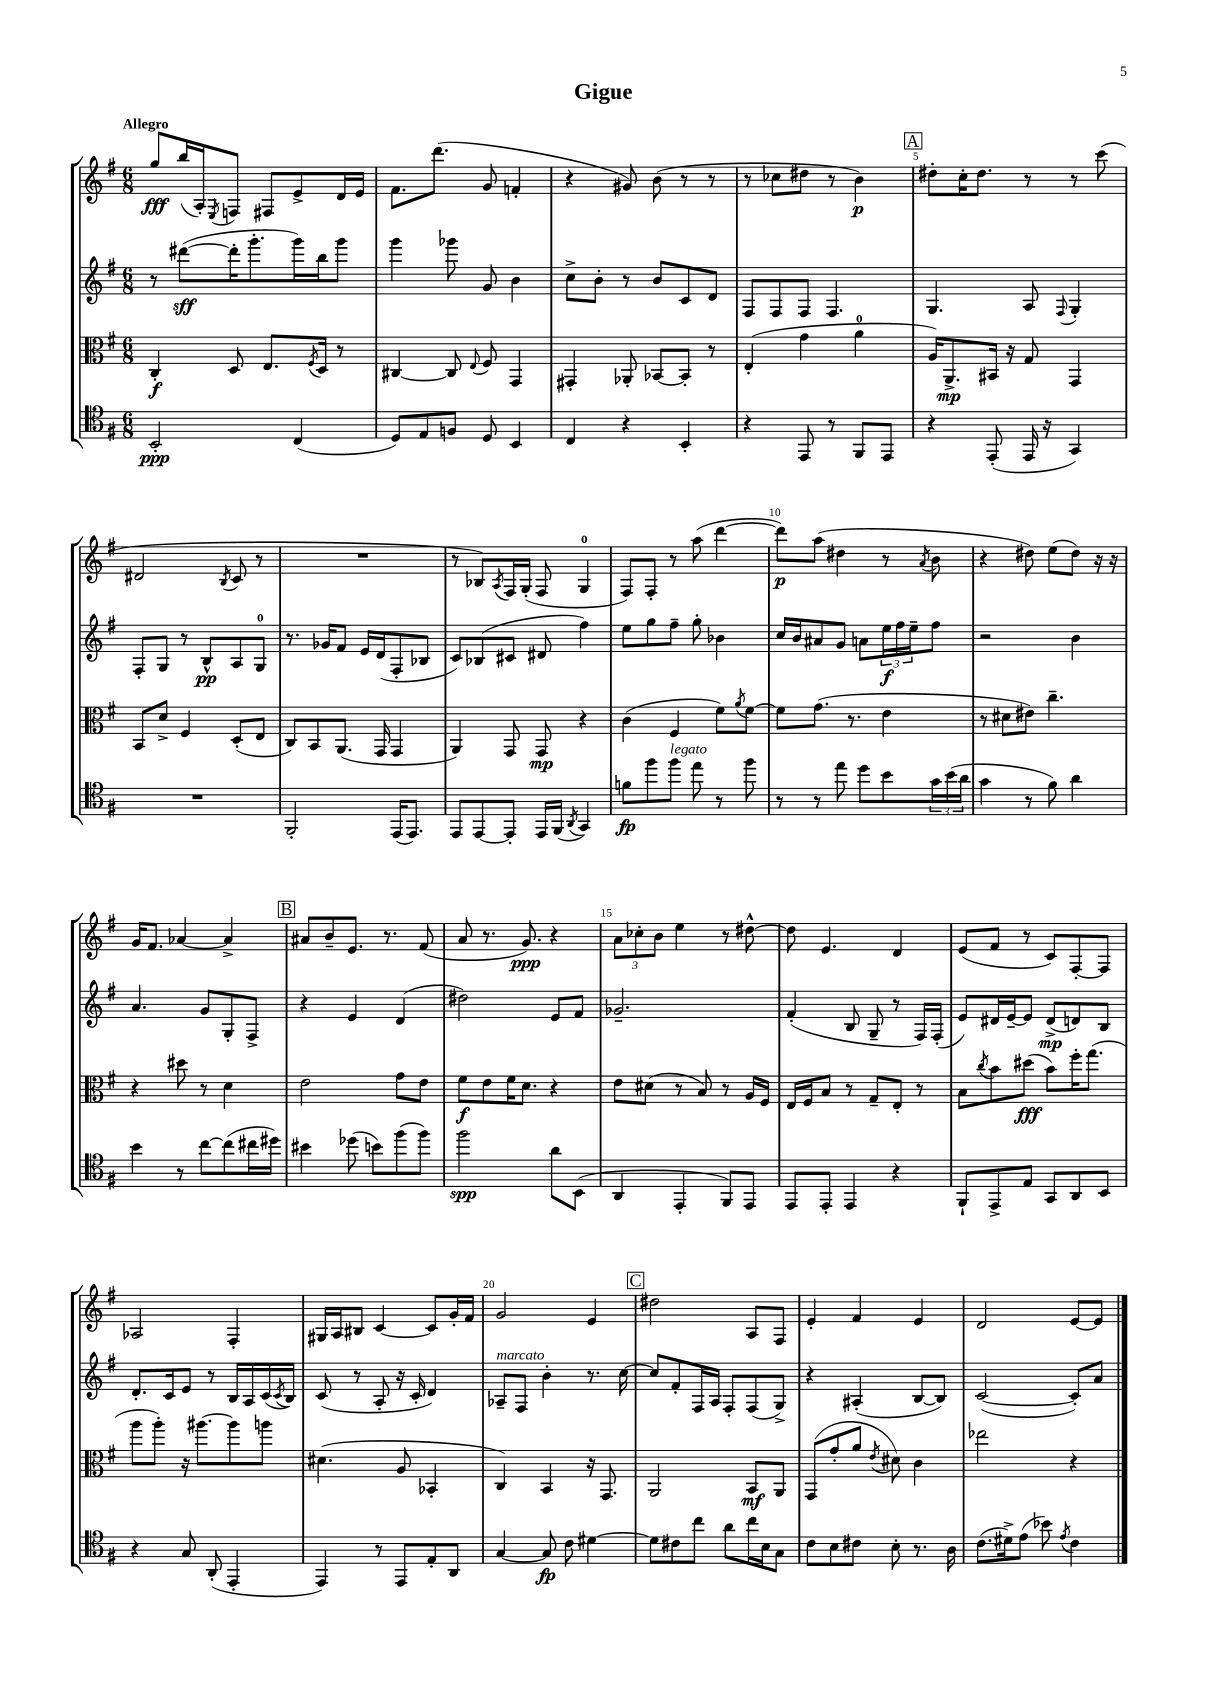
\header { title = "Gigue" }
<<
\new StaffGroup <<
\new Staff = "s0" {
    \clef treble \key g \major \numericTimeSignature \time 6/8 \tempo "Allegro"
    g''8\fff b''16( a16-.) \acciaccatura { e8 } f8 fis8 e'8-> d'16 e'16 |
    fis'8. d'''8.( g'8 f'4-. |
    r4 gis'8) b'8( r8 r8 |
    r8 ces''8 dis''8 r8 b'4\p) |
    \mark \markup { \box "A" } dis''8-. c''16-. dis''8. r8 r8 c'''8( |
    dis'2 \acciaccatura { b8 } c'8 r8 |
    R2. |
    r8 bes8) \acciaccatura { a8 } fis16 g16-.( fis8 g4-0 |
    fis8) fis8-. r8 a''8( d'''4~ |
    d'''8\p) a''8( dis''4 r8 \acciaccatura { a'8 } b'8 |
    r4 dis''8) e''8( dis''8) r16 r16 |
    g'16 fis'8. aes'4~ aes'4-> |
    \mark \markup { \box "B" } ais'8 b'8-- e'8. r8. fis'8( |
    a'8 r8. g'8.\ppp) r4 |
    \tuplet 3/2 { a'8 ces''8-. b'8 } e''4 r8 dis''8~-^ |
    dis''8 e'4. d'4 |
    e'8( fis'8 r8 c'8) fis8~-. fis8 |
    aes2 fis4-. |
    gis16 a16 bis8 c'4~ c'8 g'16-. fis'16 |
    g'2 e'4 |
    \mark \markup { \box "C" } dis''2 a8 fis8 |
    e'4-. fis'4 e'4 |
    d'2 e'8~ e'8 \bar "|." |
}
\new Staff = "s1" {
    \clef treble \key g \major \numericTimeSignature \time 6/8
    r8 dis'''8~\sff( dis'''16-. g'''8.-. g'''16) b''16 g'''8 |
    g'''4 ges'''8 g'8 b'4 |
    c''8-> b'8-. r8 b'8 c'8 d'8 |
    fis8 fis8 fis8 fis4. |
    \mark \markup { \box "A" } g4. a8 \appoggiatura { fis8 } g4-. |
    fis8-. g8 r8 b8-^\pp a8 g8-0 |
    r8. ges'16 fis'8 e'16 d'16( fis8-. bes8 |
    c'8) bes8( cis'8 dis'8 fis''4) |
    e''8 g''8 fis''8-- g''8-. bes'4 |
    c''16 b'16 ais'8 g'8 a'8 \tuplet 3/2 { e''16\f fis''16 e''16-- } fis''8 |
    r2 b'4 |
    a'4. g'8 g8-. fis8-> |
    \mark \markup { \box "B" } r4 e'4 d'4( |
    dis''2) e'8 fis'8 |
    ges'2.-- |
    fis'4-.( b8 g8-- r8 fis16) fis16-.( |
    e'8) dis'16 e'16~-- e'8 dis'8->\mp( d'8) b8 |
    d'8.-. c'16 e'8 r8 b16 a16 c'16( \acciaccatura { c'8 } b16) |
    c'8( r8 a8-. r16 c'16-. d'4) |
    aes8--^\markup { \italic "marcato" } fis8 b'4-. r8. c''16~ |
    \mark \markup { \box "C" } c''8 fis'8-. fis16 a16 fis8-. fis8( g8->) |
    r4 ais4-.( b8~ b8) |
    c'2~( c'8-.) a'8 \bar "|." |
}
\new Staff = "s2" {
    \clef alto \key g \major \numericTimeSignature \time 6/8
    c4-.\f d8 e8. \acciaccatura { fis8 } d16 r8 |
    cis4~ cis8 \appoggiatura { e8 } fis8 g,4 |
    gis,4-. aes,8-. bes,8~ bes,8-. r8 |
    e4-.( g'4 a'4-0 |
    \mark \markup { \box "A" } a16) a,8.->\mp bis,16 r16 g8 g,4 |
    b,8 d'8-> fis4 d8-.( e8 |
    c8) b,8 a,8.( g,16 g,4 |
    a,4) g,8 g,8\mp r4 |
    c'4( fis4 fis'8) \acciaccatura { a'8 } fis'8~ |
    fis'8 g'8.( r8. e'4 |
    r8 dis'8 eis'8) c''4.-- |
    r4 dis''8 r8 d'4 |
    \mark \markup { \box "B" } e'2 g'8 e'8 |
    fis'8\f e'8 fis'16 d'8. r4 |
    e'8 dis'8( r8 b8) r8 a16 fis16 |
    e16 fis16 b8 r8 g8-- e8-. r8 |
    b8 \acciaccatura { c''8 } b'8 dis''8\fff( b'8) fis''16-. g''8.( |
    a''8 a''8-.) r16 ais''8.~ ais''8 a''8 |
    dis'4.( a8 bes,4-. |
    c4) b,4 r16 g,8. |
    \mark \markup { \box "C" } a,2 b,8\mf a,8 |
    g,8( g'8-. a'8 \acciaccatura { e'8 } dis'8) c'4 |
    ees''2 r4 \bar "|." |
}
\new Staff = "s3" {
    \clef tenor \key g \major \numericTimeSignature \time 6/8
    b,2-.\ppp c4( |
    d8) e8 f8 d8 b,4 |
    c4 r4 b,4-. |
    r4 e,8 r8 fis,8 e,8 |
    \mark \markup { \box "A" } r4 e,8-.( e,16 r16 g,4) |
    R2. |
    fis,2-. e,16( e,8.) |
    e,8 e,8~ e,8-. e,16 fis,16( \acciaccatura { a,8 } g,4) |
    f'8\fp fis''8 fis''8^\markup { \italic "legato" } e''8 r8 fis''8 |
    r8 r8 e''8 d''8 b'8 \tuplet 3/2 { g'16 b'16( a'16 } |
    g'4 r8 fis'8) a'4 |
    b'4 r8 c''8~ c''8( cis''16 dis''16) |
    \mark \markup { \box "B" } bis'4 des''8( b'8) fis''8( fis''8) |
    fis''2\spp a'8 b,8( |
    a,4 e,4-. fis,8) e,8 |
    e,8 e,8-. e,4 r4 |
    fis,8-! e,8-> e8 g,8 a,8 b,8 |
    r4 g8 a,8-.( e,4-. |
    e,4) r8 e,8 e8-. a,8 |
    g4~ g8\fp c'8 dis'4~ |
    \mark \markup { \box "C" } dis'8 cis'8 c''8 a'8 c''16 b16 g8 |
    c'8 b8 cis'8 b8-. r8. a16 |
    c'8.( dis'16->) e'8( bes'8) \acciaccatura { e'8 } c'4 \bar "|." |
}
>>
>>
\layout { \context { \Score \override BarNumber.break-visibility = ##(#f #t #t) barNumberVisibility = #(every-nth-bar-number-visible 5) } }
